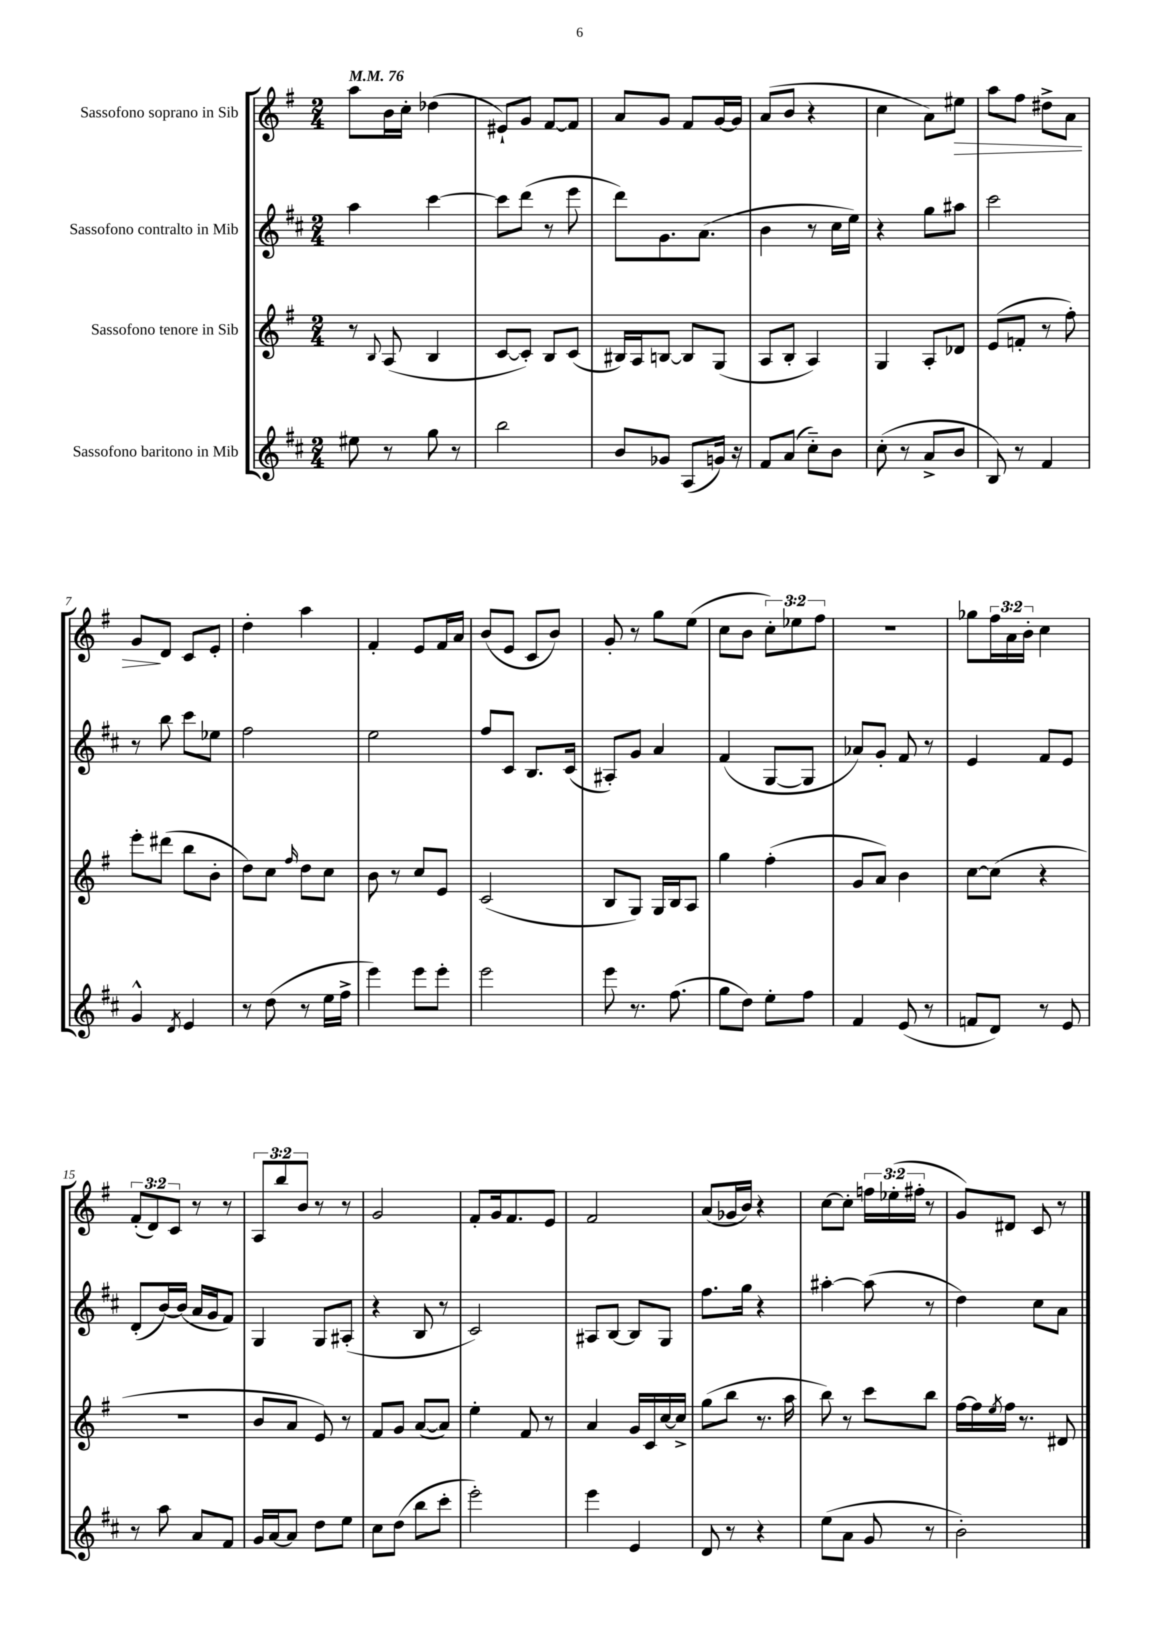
<<
\new StaffGroup <<
\new Staff = "s0" \with { instrumentName = "Sassofono soprano in Sib" } {
    \clef treble \key g \major \numericTimeSignature \time 2/4 \override Staff.TupletNumber.text = #tuplet-number::calc-fraction-text \tempo 4 = 76
    a''8 b'16 c''16-. des''4( |
    eis'8-!) g'8 fis'8~ fis'8 |
    a'8 g'8 fis'8 g'16~ g'16 |
    a'8( b'8 r4 |
    c''4 a'8) eis''8\> |
    a''8 fis''8 dis''8-> a'8 |
    g'8\! d'8 c'8 e'8-. |
    d''4-. a''4 |
    fis'4-. e'8 fis'16 a'16 |
    b'8( e'8 c'8 b'8) |
    g'8-. r8 g''8 e''8( |
    c''8 b'8 \tuplet 3/2 { c''8-.) ees''8 fis''8 } |
    r2 |
    ges''8 \tuplet 3/2 { fis''16 a'16 b'16-. } c''4 |
    \tuplet 3/2 { fis'8-.( d'8) c'8 } r8 r8 |
    \tuplet 3/2 { a8 b''8 b'8 } r8 r8 |
    g'2 |
    fis'8-. g'16 fis'8. e'8 |
    fis'2 |
    a'8( ges'16 b'16) r4 |
    c''8~ c''8-. \tuplet 3/2 { f''16 ees''16-.( fis''16-. } r8 |
    g'8) dis'8 c'8 r8 \bar "|." |
}
\new Staff = "s1" \with { instrumentName = "Sassofono contralto in Mib" } {
    \clef treble \key d \major \numericTimeSignature \time 2/4
    a''4 cis'''4~ |
    cis'''8 d'''8( r8 e'''8 |
    d'''8) g'8. a'8.( |
    b'4 r8 cis''16 e''16) |
    r4 g''8 ais''8 |
    cis'''2 |
    r8 b''8 cis'''8 ees''8 |
    fis''2 |
    e''2 |
    fis''8 cis'8 b8. cis'16( |
    ais8-.) g'8 a'4 |
    fis'4( g8~ g8 |
    aes'8) g'8-. fis'8 r8 |
    e'4 fis'8 e'8 |
    d'8-.( b'16~) b'16( a'16 g'16 fis'8) |
    g4 g8 ais8-.( |
    r4 b8 r8 |
    cis'2) |
    ais8 b8~ b8 g8 |
    fis''8. g''16 r4 |
    ais''4~-. ais''8( r8 |
    d''4) cis''8 a'8 \bar "|." |
}
\new Staff = "s2" \with { instrumentName = "Sassofono tenore in Sib" } {
    \clef treble \key g \major \numericTimeSignature \time 2/4
    r8 \appoggiatura { b8 } a8( b4 |
    c'8~ c'8-.) b8 c'8( |
    bis16) a16 b8~ b8 g8( |
    a8 b8-. a4) |
    g4 a8-. des'8 |
    e'8( f'8-. r8 fis''8-.) |
    e'''8-. dis'''8( b''8 b'8-. |
    d''8) c''8 \grace { fis''16 } d''8 c''8 |
    b'8 r8 c''8 e'8 |
    c'2( |
    b8 g8) g16 b16 a8 |
    g''4 fis''4-.( |
    g'8 a'8) b'4 |
    c''8~ c''8( r4 |
    r2 |
    b'8 a'8 e'8) r8 |
    fis'8 g'8 a'8~( a'8) |
    e''4-. fis'8 r8 |
    a'4 g'16 c'16 c''16~ c''16-> |
    g''8( b''8 r8. a''16 |
    b''8) r8 c'''8 b''8 |
    fis''16~ fis''16 \acciaccatura { e''8 } fis''16 r8. dis'8 \bar "|." |
}
\new Staff = "s3" \with { instrumentName = "Sassofono baritono in Mib" } {
    \clef treble \key d \major \numericTimeSignature \time 2/4
    eis''8 r8 g''8 r8 |
    b''2 |
    b'8 ges'8 a8( g'16) r16 |
    fis'8 a'8( cis''8-_) b'8 |
    cis''8-.( r8 a'8-> b'8 |
    b8) r8 fis'4 |
    g'4-^ \acciaccatura { d'8 } e'4 |
    r8 d''8( r8 e''16 fis''16-> |
    e'''4) e'''8 e'''8-. |
    e'''2 |
    e'''8 r8. fis''8.( |
    g''8 d''8) e''8-. fis''8 |
    fis'4 e'8( r8 |
    f'8 d'8) r8 e'8 |
    r8 a''8 a'8 fis'8 |
    g'16 a'16~ a'8 d''8 e''8 |
    cis''8 d''8( b''8 cis'''8-. |
    e'''2-.) |
    e'''4 e'4 |
    d'8 r8 r4 |
    e''8( a'8 g'8 r8 |
    b'2-.) \bar "|." |
}
>>
>>
